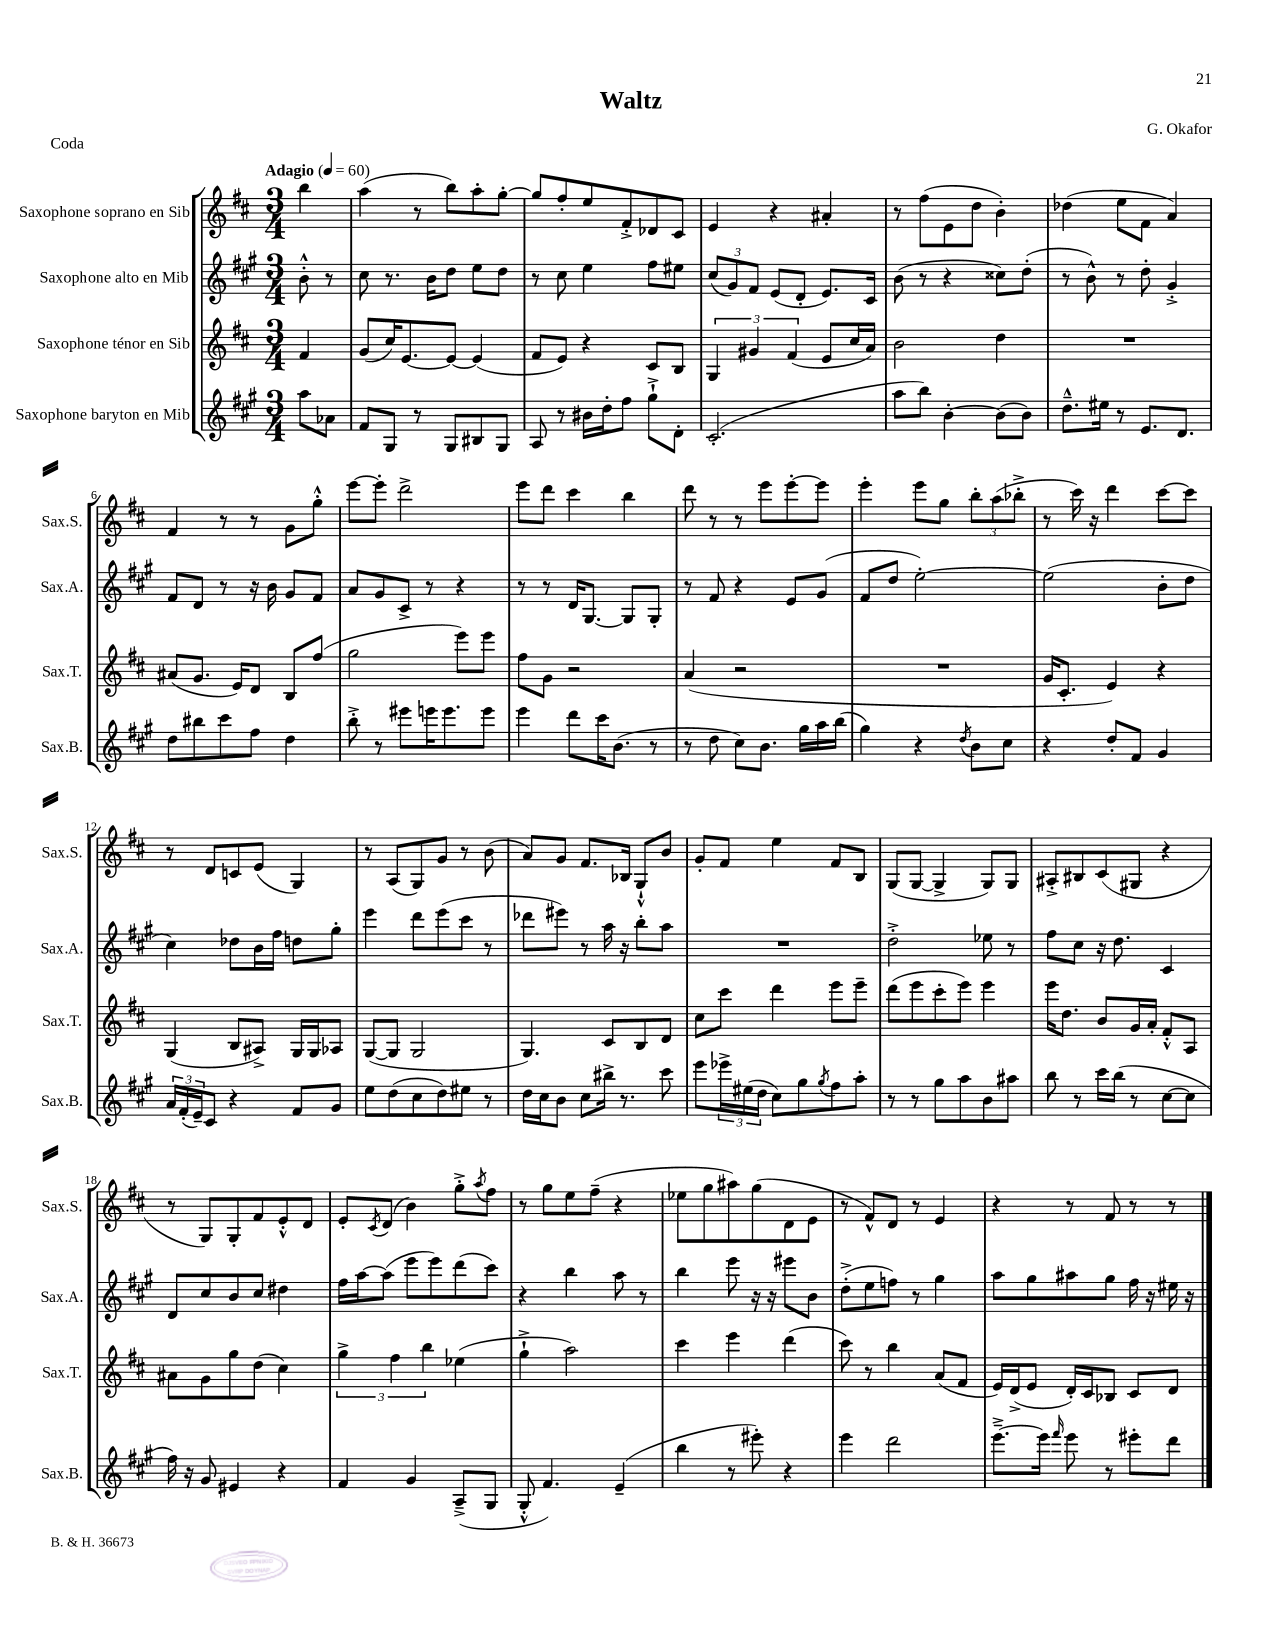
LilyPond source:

\header { title = "Waltz" composer = "G. Okafor" piece = "Coda" }
<<
\new StaffGroup <<
\new Staff = "s0" \with { instrumentName = "Saxophone soprano en Sib" shortInstrumentName = "Sax.S." } {
    \clef treble \key d \major \numericTimeSignature \time 3/4 \partial 4 \tempo "Adagio" 4 = 60
    b''4 |
    a''4( r8 b''8) a''8-. g''8~-. |
    g''8 fis''8-. e''8 fis'8-.-> des'8 cis'8 |
    e'4 r4 ais'4-. |
    r8 fis''8( e'8 d''8 b'4-.) |
    des''4( e''8 fis'8 a'4) |
    fis'4 r8 r8 g'8 g''8-.-^ |
    e'''8~ e'''8-. d'''2-> |
    e'''8 d'''8 cis'''4 b''4 |
    d'''8 r8 r8 e'''8 e'''8~-. e'''8 |
    e'''4-. e'''8 g''8 \tuplet 3/2 { b''8-. a''8( bes''8-.-> } |
    r8 cis'''16) r16 d'''4 cis'''8~ cis'''8 |
    r8 d'8 c'8 e'8( g4) |
    r8 a8( g8) g'8 r8 b'8( |
    a'8) g'8 fis'8. bes16 g8-!-^ b'8 |
    g'8-. fis'8 e''4 fis'8 b8 |
    g8( g8~ g4-> g8) g8 |
    ais8-.-> bis8 cis'8( gis8 r4 |
    r8 g8) g8-. fis'8 e'8-.-^ d'8 |
    e'8-. \acciaccatura { cis'8 } d'8( b'4) g''8-.-> \acciaccatura { a''8 } fis''8 |
    r8 g''8 e''8 fis''8--( r4 |
    ees''8 g''8 ais''8) g''8( d'8 e'8 |
    r8 fis'8-^) d'8 r8 e'4 |
    r4 r8 fis'8 r8 r8 \bar "|." |
}
\new Staff = "s1" \with { instrumentName = "Saxophone alto en Mib" shortInstrumentName = "Sax.A." } {
    \clef treble \key a \major \numericTimeSignature \time 3/4 \partial 4
    b'8-.-^ r8 |
    cis''8 r8. b'16 d''8 e''8 d''8 |
    r8 cis''8 e''4 fis''8 eis''8 |
    \tuplet 3/2 { cis''8( gis'8) fis'8 } e'8( d'8-. e'8.) cis'16 |
    b'8( r8 r4 cisis''8) d''8-.( |
    r8 b'8-^) r8 d''8-. gis'4-.-> |
    fis'8 d'8 r8 r16 b'16 gis'8 fis'8 |
    a'8 gis'8 cis'8-> r8 r4 |
    r8 r8 d'16 gis8.~ gis8 gis8-. |
    r8 fis'8 r4 e'8 gis'8( |
    fis'8 d''8 e''2~-.) |
    e''2( b'8-. d''8 |
    cis''4) des''8 b'16 fis''16 d''8 gis''8-. |
    e'''4 d'''8 e'''8( cis'''8 r8 |
    des'''8 eis'''8) r8 a''16 r16 b''8-. a''8 |
    R2. |
    d''2-.-> ees''8 r8 |
    fis''8 cis''8 r16 d''8. cis'4 |
    d'8 cis''8 b'8 cis''8 dis''4 |
    fis''16 a''16~ a''8( e'''8 e'''8) d'''8( cis'''8) |
    r4 b''4 a''8 r8 |
    b''4 e'''8 r16 r16 eis'''8 b'8 |
    d''8-.->( e''8 f''8) r8 gis''4 |
    a''8 gis''8 ais''8 gis''8 fis''16 r16 eis''16 r16 \bar "|." |
}
\new Staff = "s2" \with { instrumentName = "Saxophone ténor en Sib" shortInstrumentName = "Sax.T." } {
    \clef treble \key d \major \numericTimeSignature \time 3/4 \partial 4
    fis'4 |
    g'8( cis''16) e'8.~ e'8~ e'4( |
    fis'8 e'8) r4 cis'8 b8 |
    \tuplet 3/2 { g4 gis'4 fis'4( } e'8 cis''16 a'16) |
    b'2 d''4 |
    R2. |
    ais'8( g'8. e'16) d'8 b8 fis''8( |
    g''2 e'''8) e'''8 |
    fis''8 g'8 r2 |
    a'4( r2 |
    R2. |
    g'16 cis'8.-. e'4) r4 |
    g4( b8 ais8->) g16 g16 aes8 |
    g8~( g8 g2 |
    g4.) cis'8 b8 d'8 |
    cis''8 cis'''8 d'''4 e'''8 e'''8-- |
    d'''8( e'''8 cis'''8-. e'''8) e'''4 |
    e'''16 d''8. b'8 g'16 a'16-. fis'8-.-^ a8 |
    ais'8 g'8 g''8 d''8( cis''4) |
    \tuplet 3/2 { g''4-> fis''4 b''4 } ees''4( |
    g''4-!-> a''2) |
    cis'''4 e'''4 d'''4( |
    cis'''8) r8 b''4 a'8( fis'8 |
    e'16) d'16->( e'8 d'16-.) cis'16 bes8 cis'8 d'8 \bar "|." |
}
\new Staff = "s3" \with { instrumentName = "Saxophone baryton en Mib" shortInstrumentName = "Sax.B." } {
    \clef treble \key a \major \numericTimeSignature \time 3/4 \partial 4
    a''8 aes'8 |
    fis'8 gis8 r8 gis8 bis8 gis8 |
    a8 r8 bis'16 d''16-. fis''8 gis''8-!-> d'8-. |
    cis'2.-.( |
    a''8 b''8) b'4~-. b'8( b'8) |
    d''8.---^ eis''16 r8 e'8. d'8. |
    d''8 bis''8 cis'''8 fis''8 d''4 |
    b''8-.-> r8 eis'''8 e'''16 e'''8. e'''8 |
    e'''4 d'''8 cis'''16 b'8.( r8 |
    r8 d''8 cis''8) b'8. gis''16 a''16 b''16( |
    gis''4) r4 \acciaccatura { d''8 } b'8 cis''8 |
    r4 d''8-. fis'8 gis'4 |
    \tuplet 3/2 { a'16 fis'16-.( e'16--) } cis'8 r4 fis'8 gis'8 |
    e''8 d''8( cis''8 d''8) eis''8 r8 |
    d''16 cis''16 b'8 cis''8 bis''16-> r8. cis'''8 |
    e'''8 \tuplet 3/2 { ees'''16-> eis''16( d''16 } cis''8) gis''8 \acciaccatura { gis''8 } fis''8 a''8-. |
    r8 r8 gis''8 a''8 b'8 ais''8 |
    b''8 r8 cis'''16 b''16( r8 cis''8~ cis''8 |
    fis''16) r16 gis'8 eis'4 r4 |
    fis'4 gis'4 a8--->( gis8 |
    gis8-.-^ fis'4.) e'4--( |
    b''4 r8 eis'''8-.) r4 |
    e'''4 d'''2 |
    e'''8.~---> e'''16 \grace { fis'''16 } e'''8 r8 eis'''8-. d'''8 \bar "|." |
}
>>
>>
